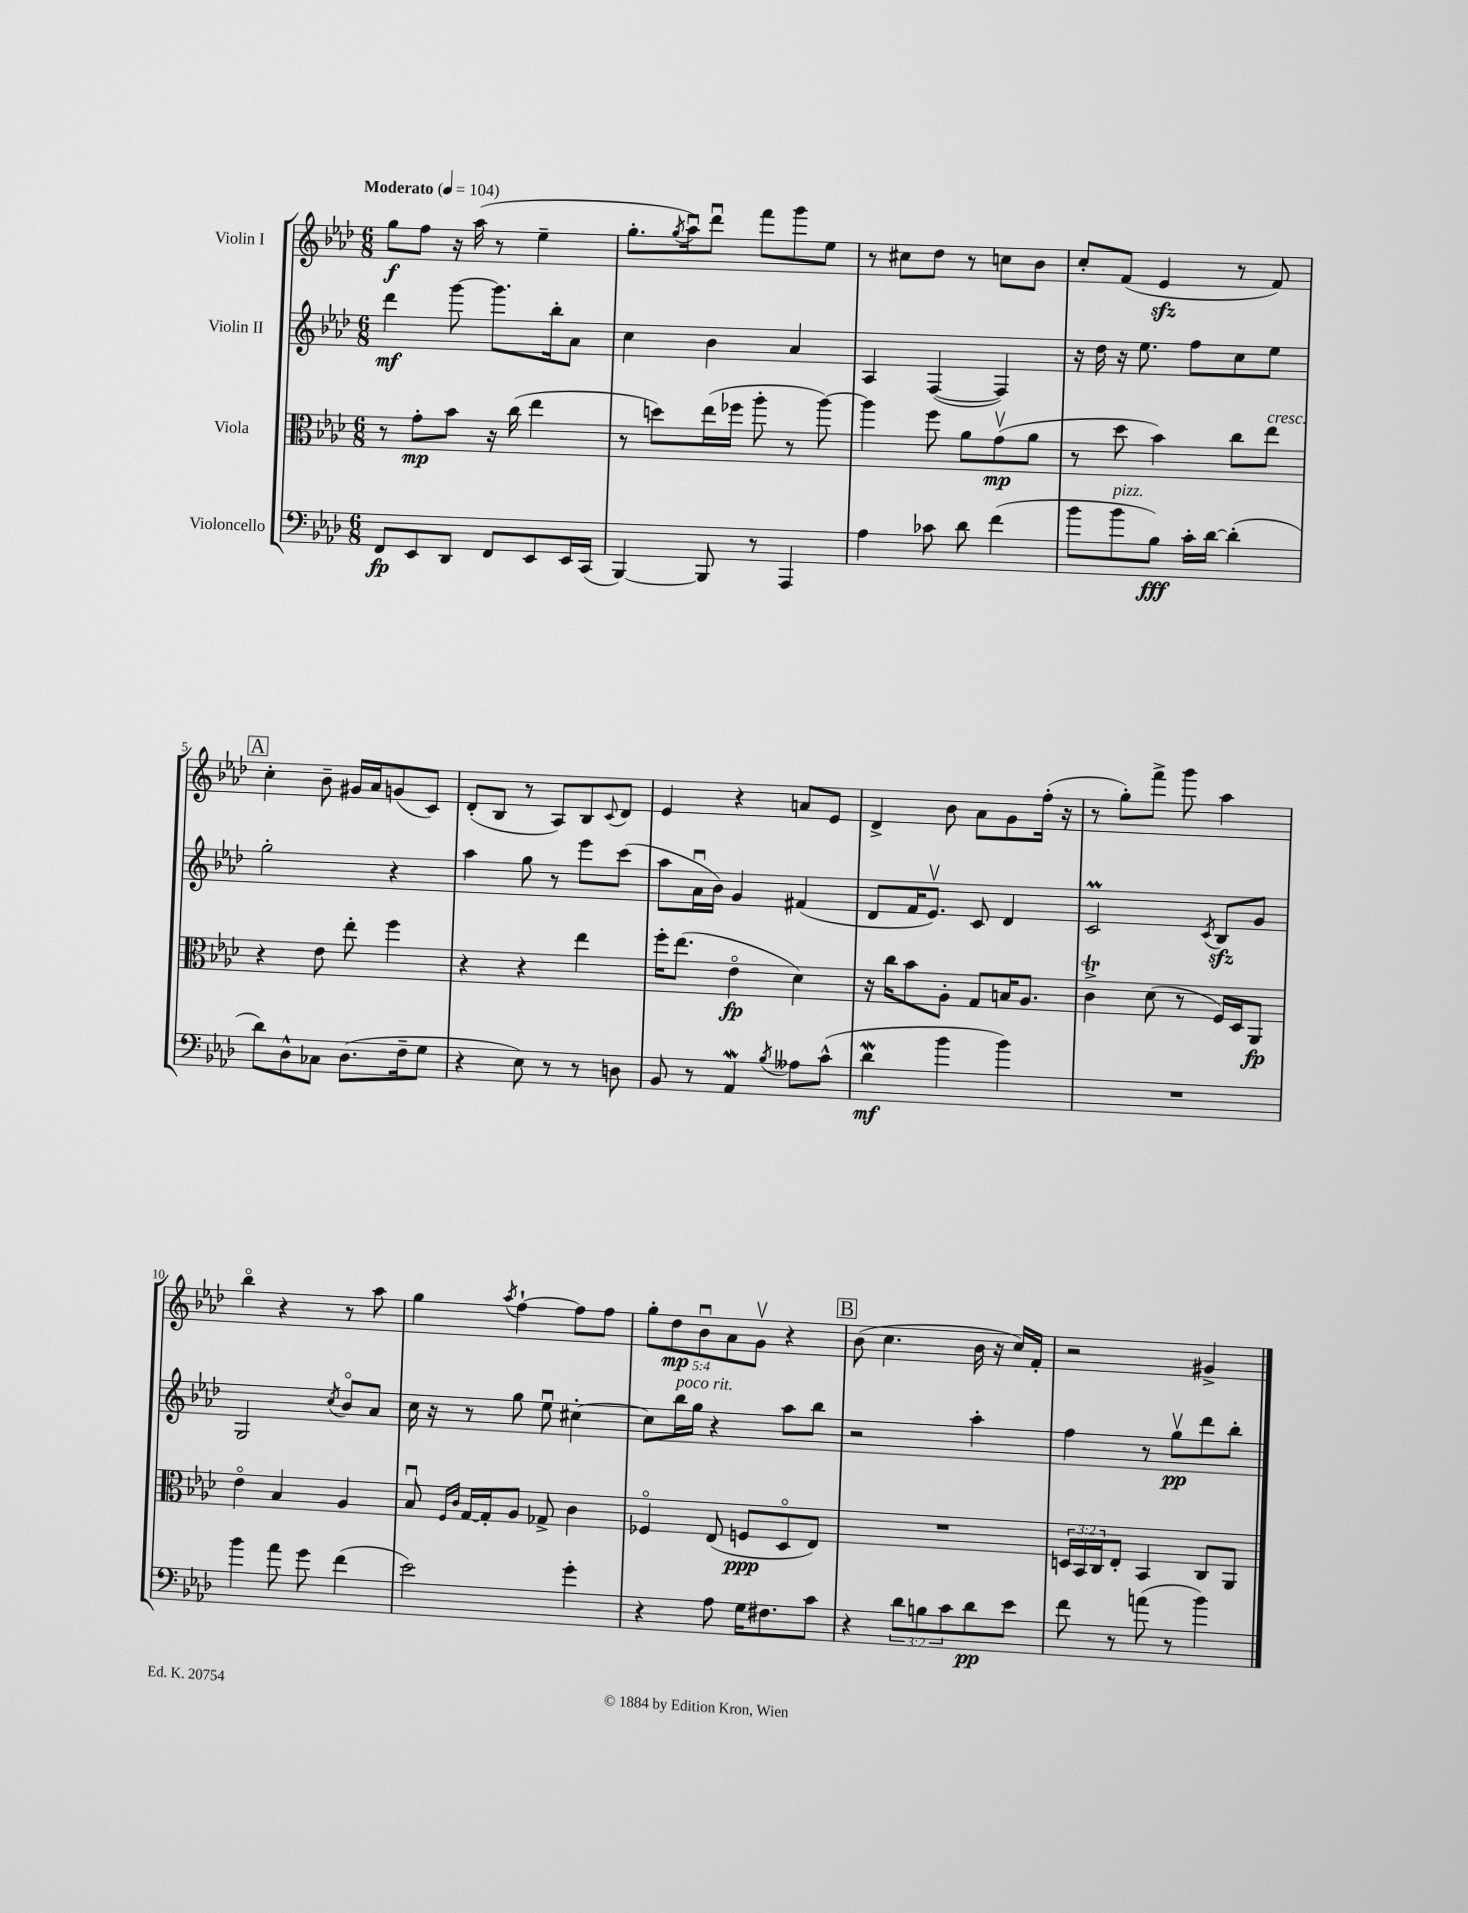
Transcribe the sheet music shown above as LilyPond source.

<<
\new StaffGroup <<
\new Staff = "s0" \with { instrumentName = "Violin I" } {
    \clef treble \key aes \major \numericTimeSignature \time 6/8 \override Staff.TupletNumber.text = #tuplet-number::calc-fraction-text \tempo "Moderato" 4 = 104
    g''8\f f''8 r16 aes''16( r8 ees''4-- |
    g''8.-. \acciaccatura { g''8 } aes''16\downbow) des'''8\downbow f'''8 g'''8 ees''8 |
    r8 cis''8 des''8 r8 c''8 bes'8 |
    c''8-. f'8( ees'4\sfz r8 f'8) |
    \mark \markup { \box "A" } c''4-. bes'8-- gis'16 aes'16 g'8( c'8) |
    des'8-.( bes8 r8 aes8) bes8 \appoggiatura { c'8 } des'8 |
    ees'4 r4 a'8 ees'8 |
    des'4-> bes'8 aes'8 g'8 f''16-.( r16 |
    r8 g''8-.) f'''8-> g'''8 aes''4 |
    bes''4\flageolet r4 r8 aes''8 |
    g''4 \acciaccatura { aes''8 } f''4~-! f''8 f''8 |
    \tuplet 5/4 { g''8-. des''8\mp bes'8\downbow aes'8 g'8\upbow } r4 |
    \mark \markup { \box "B" } bes'8( c''4. bes'16 r16 c''16) f'16-. |
    r2 gis'4-> \bar "|." |
}
\new Staff = "s1" \with { instrumentName = "Violin II" } {
    \clef treble \key aes \major \numericTimeSignature \time 6/8
    des'''4\mf g'''8~ g'''8. bes''16-. aes'8 |
    c''4 bes'4 aes'4 |
    aes4 f4~( f4) |
    r16 des''16 r16 ees''8. f''8 c''8 ees''8 |
    \mark \markup { \box "A" } g''2-. r4 |
    aes''4 g''8 r8 ees'''8 c'''8( |
    aes''8 aes'16\downbow bes'16) g'4 fis'4( |
    des'8 f'16 ees'8.\upbow) c'8 des'4 |
    c'2\prall \acciaccatura { c'8 } bes8\sfz g'8 |
    g2 \acciaccatura { c''8 } bes'8\flageolet aes'8 |
    c''16 r16 r8 g''8 ees''8\downbow cis''4~-. |
    cis''8 bes''16^\markup { \italic "poco rit." } g''16 r4 aes''8 bes''8 |
    \mark \markup { \box "B" } r2 aes''4-. |
    f''4 r8 g''8\upbow\pp des'''8 bes''8-. \bar "|." |
}
\new Staff = "s2" \with { instrumentName = "Viola" } {
    \clef alto \key aes \major \numericTimeSignature \time 6/8 \override Staff.TupletNumber.text = #tuplet-number::calc-fraction-text
    r8 g'8-.\mp bes'8 r16 c''16( ees''4 |
    r8 d''8) ees''16( fes''16 aes''8-. r8 aes''8~) |
    aes''4 f''8 aes'8 g'8\upbow\mp( aes'8 |
    r8 des''8 bes'4) c''8 ees''8^\markup { \italic "cresc." } |
    \mark \markup { \box "A" } r4 ees'8 ees''8-. f''4 |
    r4 r4 ees''4 |
    f''16-. ees''8.( ees'4\flageolet\fp des'4) |
    r16 c''16 bes'8 aes8-. g8 b16 aes8. |
    c'4->\trill des'8( r8 f16) des16 aes,8\fp |
    ees'4\flageolet bes4 aes4 |
    bes8\downbow \grace { f16 c'16 } g16~ g16-. aes8 ges8-> c'4 |
    fes4\flageolet ees8( f8\ppp des8\flageolet ees8) |
    \mark \markup { \box "B" } R2. |
    \tuplet 3/2 { d16 bes,16 c16 } ees8-. bes,4 c8 aes,8 \bar "|." |
}
\new Staff = "s3" \with { instrumentName = "Violoncello" } {
    \clef bass \key aes \major \numericTimeSignature \time 6/8 \override Staff.TupletNumber.text = #tuplet-number::calc-fraction-text
    f,8\fp ees,8 des,8 f,8 ees,8 ees,16 c,16( |
    bes,,4~) bes,,8 r8 aes,,4 |
    aes4 ces'8 des'8 f'4( |
    bes'8 bes'8^\markup { \italic "pizz." } bes8\fff) c'16-. des'16~ des'4-.( |
    \mark \markup { \box "A" } des'8) des8-^ ces8 des8.( f16-- g8 |
    r4 ees8) r8 r8 d8 |
    bes,8 r8 aes,4\mordent \acciaccatura { bes8 } aeses8 c'8-^( |
    des'4\mordent\mf bes'4 bes'4) |
    R2. |
    bes'4 aes'8 g'8 f'4( |
    ees'2) g'4-. |
    r4 aes8 g16 fis8. c'8 |
    \mark \markup { \box "B" } r4 \tuplet 3/2 { des'8 b8 c'8 } des'8\pp ees'8 |
    f'8 r8 a'8( r8 bes'4) \bar "|." |
}
>>
>>
